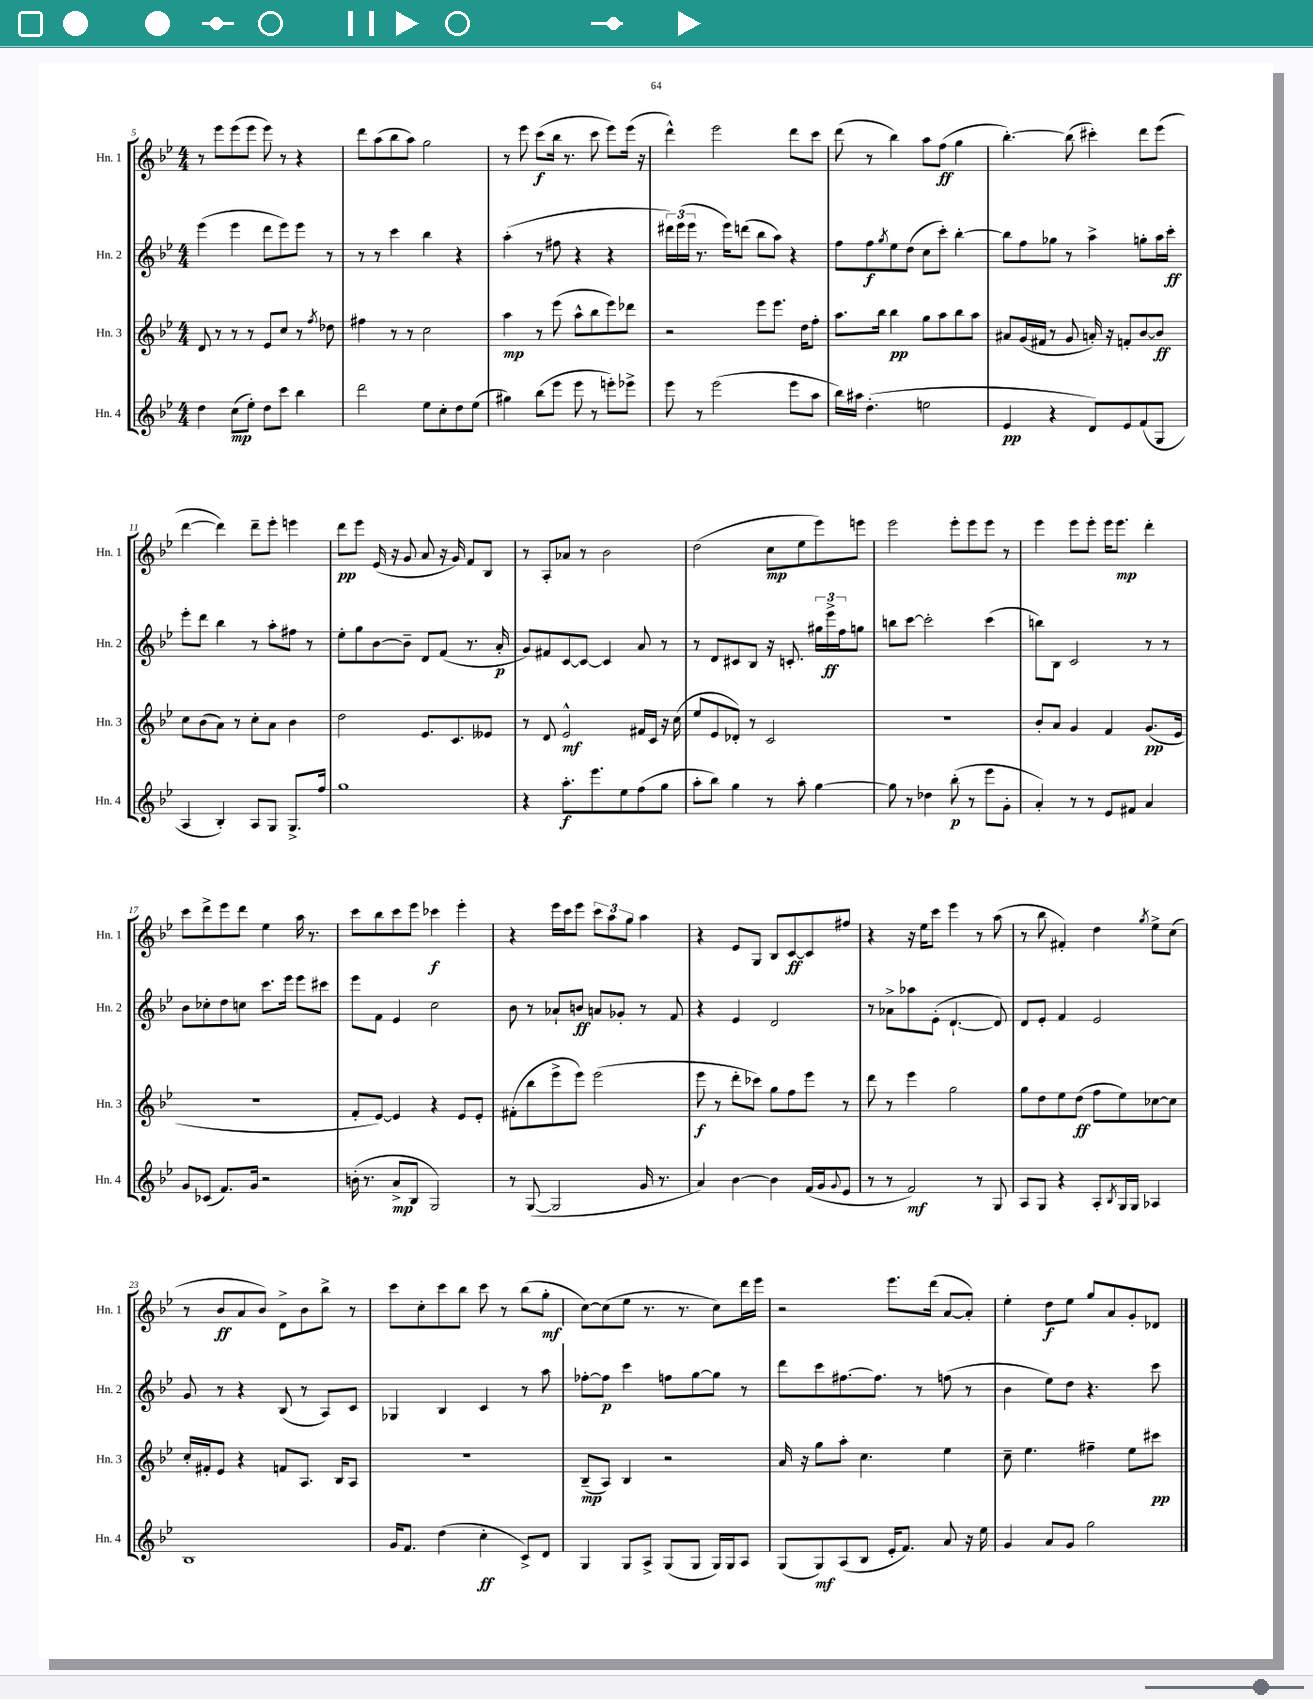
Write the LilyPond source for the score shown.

<<
\new StaffGroup <<
\new Staff = "s0" \with { instrumentName = "Hn. 1" shortInstrumentName = "Hn. 1" } {
    \clef treble \key bes \major \numericTimeSignature \time 4/4
    r8 ees'''8 ees'''8( ees'''8 ees'''8) r8 r4 |
    d'''8 a''8( bes''8 a''8) g''2 |
    r8 ees'''8 c'''8\f( bes''16 r8. c'''8 ees'''8) ees'''16( r16 |
    d'''4-^) ees'''2 d'''8 c'''8 |
    d'''8( r8 bes''4) a''8 f''8\ff( g''4 |
    bes''4.~-.) bes''8( cis'''4-.) d'''8 ees'''8( |
    d'''4~ d'''4) d'''8-- ees'''8-. e'''4 |
    d'''8\pp ees'''8 ees'16( r16 g'8 a'8 r16 g'16) f'8 bes8 |
    r8 a8-. aes'8 r8 bes'2 |
    d''2( c''8\mp ees''8 ees'''8) e'''8 |
    ees'''2 ees'''8-. ees'''8 ees'''8 r8 |
    ees'''4 ees'''8 ees'''8-. ees'''16 ees'''8.\mp d'''4-. |
    c'''8 d'''8-> ees'''8 d'''8 ees''4 a''16 r8. |
    c'''8 bes''8 c'''8 ees'''8 ces'''4\f ees'''4-. |
    r4 ees'''16 c'''16 ees'''8 \tuplet 3/2 { c'''8 a''8 g''8 } a''4 |
    r4 ees'8 g8 bes8 c'8~\ff c'8 fis''8 |
    r4 r16 ees''16 c'''8 ees'''4 r8 a''8( |
    r8 bes''8 fis'4-.) d''4 \acciaccatura { g''8 } ees''8-> c''8( |
    r8 bes'8\ff a'8 bes'8) d'8-> bes'8 bes''8-> r8 |
    c'''8 c''8-. c'''8 bes''8 c'''8 r8 bes''8( g''8-.\mf |
    c''8~) c''8( ees''8 r8. r8. c''8) d'''16 ees'''16 |
    r2 ees'''8. d'''16( a'8~ a'8-.) |
    ees''4-. d''8\f ees''8 g''8 a'8 g'8-. des'8 \bar "|." |
}
\new Staff = "s1" \with { instrumentName = "Hn. 2" shortInstrumentName = "Hn. 2" } {
    \clef treble \key bes \major \numericTimeSignature \time 4/4
    ees'''4( ees'''4 d'''8 ees'''8) ees'''8 r8 |
    r8 r8 c'''4 bes''4 r4 |
    a''4-.( r8 fis''8 r4 r4 |
    \tuplet 3/2 { dis'''16) ees'''16( ees'''16 } r8. ees'''16) d'''8( bes''8 a''8) r4 |
    f''8 f''8\f \acciaccatura { g''8 } ees''8 d''8( c''8 c'''8-.) bes''4~-. |
    bes''8 f''8 ges''8 r8 a''4-> g''8-. a''16 c'''16-.\ff |
    ees'''8-. d'''8 bes''4 r8 a''8-. fis''8 r8 |
    ees''8-. g''8 bes'8~ bes'8-- d'8 f'8( r8. a'16-.\p |
    g'8) fis'8 c'8~ c'8~ c'4 a'8 r8 |
    r8 d'8 cis'8 bes8 r16 c'8.-. \tuplet 3/2 { gis''16 ees'''16->\ff f''16 } g''8 |
    b''8 c'''8~ c'''2-. c'''4( |
    b''8) bes8 c'2 r8 r8 |
    bes'8 ces''8-. d''8 c''8 c'''8. ees'''16 ees'''8 cis'''8 |
    ees'''8 f'8 ees'4 c''2 |
    bes'8 r8 aes'8-! b'8\ff a'8 ges'8-. r8 f'8 |
    r4 ees'4 d'2 |
    r8 aes'8-> aes''8 ees'8-.( d'4.~-! d'8) |
    d'8 ees'8-. f'4 ees'2 |
    g'8 r8 r4 bes8( r8 a8) c'8 |
    ges4 bes4 c'4 r8 a''8 |
    fes''8~-. fes''8\p c'''4 f''8 g''8~ g''8 r8 |
    d'''8 c'''8 fis''8.~ fis''8. r8 f''8( r8 |
    bes'4 ees''8) d''8 r4. c'''8 \bar "|." |
}
\new Staff = "s2" \with { instrumentName = "Hn. 3" shortInstrumentName = "Hn. 3" } {
    \clef treble \key bes \major \numericTimeSignature \time 4/4
    d'8 r8 r8 r8 ees'8 c''8 r8 \acciaccatura { f''8 } des''8 |
    fis''4 r8 r8 c''2 |
    a''4\mp r8 ees'''8( a''8-^ bes''8 ees'''8) des'''8 |
    r2 ees'''8 ees'''8. d''16 f''8-. |
    a''8. bes''16 bes''4\pp g''8 a''8 bes''8 a''8 |
    ais'8 g'16( fis'16 r8 g'8 a'16-.) r16 f'8-. bes'8~ bes'8\ff |
    c''8 bes'8( a'8) r8 c''8-. a'8 bes'4 |
    d''2 ees'8. c'8. eeses'8 |
    r8 d'8 ees'2-^\mf fis'16 c'16 r16 c''16( |
    ees''8 ees'8 des'8-.) r8 c'2 |
    R1 |
    bes'8-. a'8 g'4 f'4 g'8.\pp( ees'16 |
    R1 |
    f'8-. ees'8~) ees'4 r4 ees'8 ees'8-. |
    fis'8-.( bes''8 ees'''8-> ees'''8) ees'''2( |
    ees'''8\f r8 d'''8-. ces'''8) g''8 f''8 ees'''8 r8 |
    d'''8 r8 ees'''4 g''2 |
    g''8 d''8 ees''8 d''8\ff( f''8 ees''8) ces''8~ ces''8 |
    c''16-. fis'16-. ees'8 r4 f'8 a8. bes16 a8 |
    R1 |
    bes8--\mp( a8) bes4 r2 |
    a'16 r16 g''8 a''8-. c''4. ees''4 |
    c''8-- ees''4. fis''4-- ees''8 cis'''8\pp \bar "|." |
}
\new Staff = "s3" \with { instrumentName = "Hn. 4" shortInstrumentName = "Hn. 4" } {
    \clef treble \key bes \major \numericTimeSignature \time 4/4
    d''4 c''8\mp( ees''8-.) d''8 c'''8 bes''4 |
    d'''2 ees''8 c''8-. d''8 ees''8( |
    gis''4) bes''8( ees'''8 ees'''8 r8 e'''8-.) ees'''8-> |
    ees'''8 r8 ees'''2( ees'''8 a''8 |
    bes''16) ais''16 d''4.-.( e''2 |
    ees'4\pp r4 d'8) ees'8 f'8( g8 |
    a4 bes4-.) a8 g8 g8.-> f''16 |
    g''1 |
    r4 a''8.-.\f ees'''8. ees''8 f''8( g''8 |
    a''8-. bes''8) g''4 r8 a''8-. g''4~ |
    g''8 r8 des''4 bes''8-.\p( r8 ees'''8 g'8-. |
    a'4-.) r8 r8 ees'8 fis'8 a'4 |
    g'8 ces'8( f'8.) g'16 r2 |
    b'16-.( r8. a'8->\mp bes8 g2) |
    r8 g8~( g2 g'16 r8. |
    a'4) bes'4~ bes'4 f'16( g'16 \appoggiatura { g'8 } ees'8 |
    r8 r8 f'2\mf) r8 g8 |
    a8 g8 r4 a8-. \acciaccatura { bes8 } g16 g16 aes4 |
    bes1 |
    g'16 f'8. d''4( c''4-.\ff c'8->) d'8 |
    g4 g8 a8-> g8( g8 g16) g16 a8 |
    g8( g8\mf) a8( bes8 ees'16-. f'8.) a'8 r16 ees''16 |
    g'4 a'8 g'8 g''2 \bar "|." |
}
>>
>>
\layout { \context { \Score currentBarNumber = #5 } }
